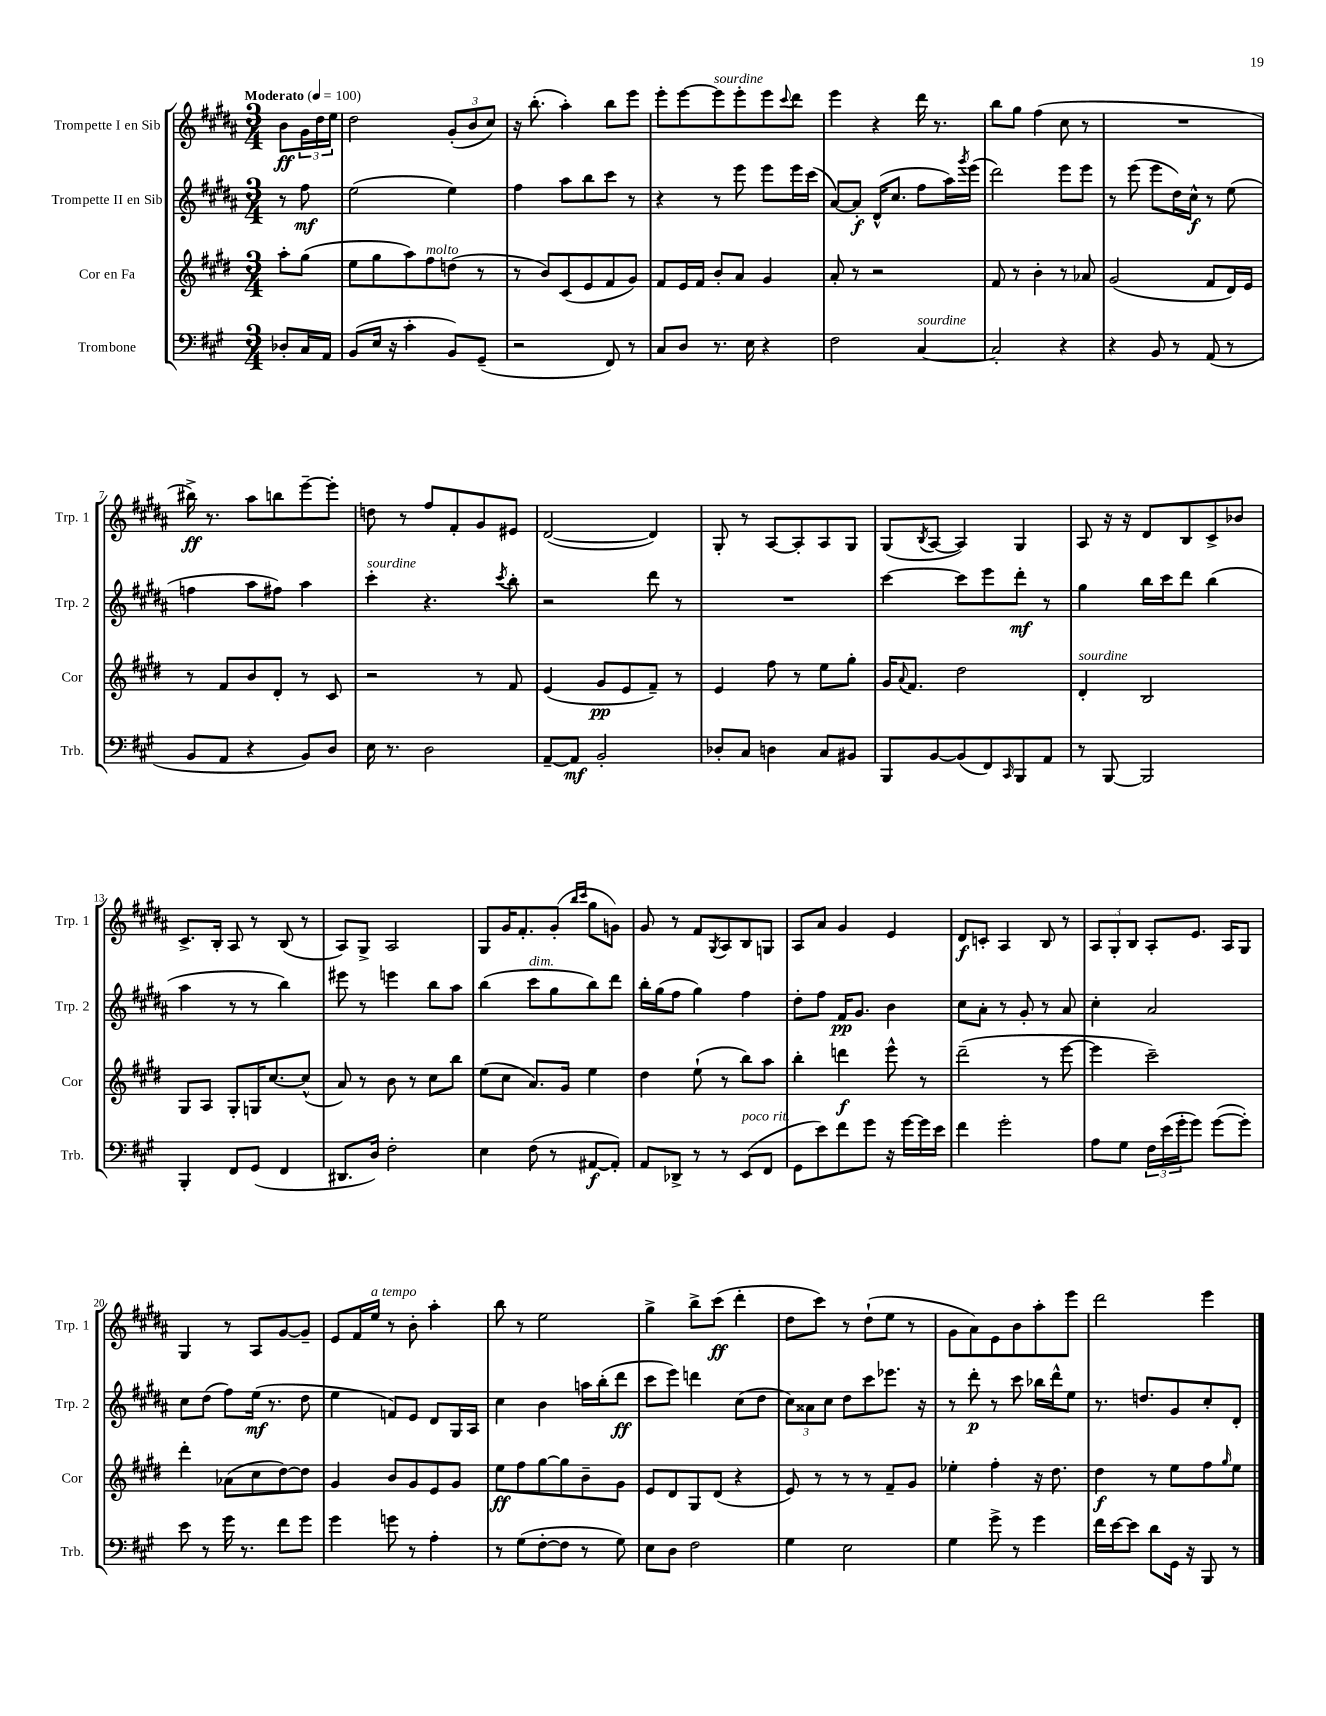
<<
\new StaffGroup <<
\new Staff = "s0" \with { instrumentName = "Trompette I en Sib" shortInstrumentName = "Trp. 1" } {
    \clef treble \key b \major \numericTimeSignature \time 3/4 \partial 4 \tempo "Moderato" 4 = 100
    b'8\ff \tuplet 3/2 { gis'16 dis''16 e''16 } |
    dis''2 \tuplet 3/2 { gis'8-.( b'8 cis''8) } |
    r16 b''8.-.( ais''4-.) b''8 e'''8 |
    e'''8-. e'''8~ e'''8^\markup { \italic "sourdine" } e'''8-. e'''8 \appoggiatura { cis'''8 } dis'''8 |
    e'''4 r4 dis'''16 r8. |
    b''8 gis''8 fis''4( cis''8 r8 |
    R2. |
    bis''16->\ff) r8. ais''8 b''8 e'''8~-- e'''8-. |
    d''8 r8 fis''8 fis'8-. gis'8 eis'8 |
    dis'2~( dis'4) |
    gis8-. r8 ais8~ ais8-. ais8 gis8 |
    gis8( \acciaccatura { b8 } ais8~ ais4) gis4 |
    ais8 r16 r16 dis'8 b8 cis'8-> bes'8 |
    cis'8.-> b16-. ais8 r8 b8( r8 |
    ais8) gis8-> ais2 |
    gis8 gis'16 fis'8.-. gis'8-.( \grace { b''16 cis'''16 } gis''8 g'8) |
    gis'8 r8 fis'8 \acciaccatura { gis8 } ais8 b8 g8 |
    ais8 ais'8 gis'4 e'4 |
    dis'8\f c'8-. ais4 b8 r8 |
    \tuplet 3/2 { ais8 gis8-. b8 } ais8-. e'8. ais16 gis8 |
    gis4 r8 ais8 gis'8~ gis'8-- |
    e'8 fis'16 e''16^\markup { \italic "a tempo" } r8 b'8-. ais''4-. |
    b''8 r8 e''2 |
    gis''4-> b''8-> cis'''8\ff( dis'''4-. |
    dis''8 cis'''8) r8 dis''8-!( e''8 r8 |
    gis'8 ais'8) e'8 b'8 ais''8-. e'''8 |
    dis'''2 e'''4 \bar "|." |
}
\new Staff = "s1" \with { instrumentName = "Trompette II en Sib" shortInstrumentName = "Trp. 2" } {
    \clef treble \key b \major \numericTimeSignature \time 3/4 \partial 4
    r8 fis''8\mf |
    e''2( e''4) |
    fis''4 ais''8 b''8 cis'''8 r8 |
    r4 r8 e'''8 e'''8 e'''16 cis'''16( |
    ais'8~) ais'8-.\f dis'16-^( cis''8. fis''8 ais''16) \acciaccatura { gis'''8 } e'''16( |
    dis'''2) e'''8 e'''8 |
    r8 e'''8( e'''8 dis''16) cis''16-^\f r8 e''8( |
    f''4 ais''8 fis''8) ais''4 |
    cis'''4-.^\markup { \italic "sourdine" } r4. \acciaccatura { cis'''8 } b''8-. |
    r2 dis'''8 r8 |
    R2. |
    cis'''4~ cis'''8 e'''8 dis'''8-.\mf r8 |
    gis''4 b''16 cis'''16 dis'''8 b''4( |
    ais''4 r8 r8 b''4) |
    eis'''8 r8 e'''4 b''8 ais''8 |
    b''4( cis'''8^\markup { \italic "dim." } gis''8 b''8) dis'''8 |
    b''16-. gis''16( fis''8 gis''4) fis''4 |
    dis''8-. fis''8 fis'16\pp gis'8. b'4 |
    cis''8 ais'8-. r8 gis'8-. r8 ais'8 |
    cis''4-. ais'2 |
    cis''8 dis''8( fis''8) e''16\mf( r8. dis''8 |
    e''4 f'8) e'8 dis'8 gis16 ais16 |
    cis''4 b'4 a''16 b''16-.( dis'''8\ff |
    cis'''8 e'''8) d'''4 cis''8( dis''8 |
    \tuplet 3/2 { cis''8) aisis'8 cis''8 } dis''8 cis'''8 ees'''8. r16 |
    r8 dis'''8-.\p r8 cis'''8 bes''16 dis'''16-^ e''8 |
    r8. d''8. gis'8 cis''8-. dis'8-. \bar "|." |
}
\new Staff = "s2" \with { instrumentName = "Cor en Fa" shortInstrumentName = "Cor" } {
    \clef treble \key e \major \numericTimeSignature \time 3/4 \partial 4
    a''8-. gis''8( |
    e''8 gis''8 a''8) fis''8^\markup { \italic "molto" } d''8( r8 |
    r8 b'8) cis'8( e'8 fis'8 gis'8) |
    fis'8 e'16 fis'16 b'8-. a'8 gis'4 |
    a'8-. r8 r2 |
    fis'8 r8 b'4-. r8 aes'8 |
    gis'2( fis'8 dis'16) e'16 |
    r8 fis'8 b'8 dis'8-. r8 cis'8 |
    r2 r8 fis'8 |
    e'4( gis'8\pp e'8 fis'8--) r8 |
    e'4 fis''8 r8 e''8 gis''8-. |
    gis'16 \appoggiatura { a'8 } fis'8. dis''2 |
    dis'4-.^\markup { \italic "sourdine" } b2 |
    gis8 a8 gis8-. g16 cis''8.~ cis''8-^( |
    a'8) r8 b'8 r8 cis''8 b''8 |
    e''8( cis''8 a'8.) gis'16 e''4 |
    dis''4 e''8-!( r8 b''8) a''8 |
    b''4-. d'''4\f e'''8-^ r8 |
    dis'''2--( r8 e'''8~ |
    e'''4 cis'''2--) |
    dis'''4-. aes'8( cis''8 dis''8~) dis''8 |
    gis'4 b'8 gis'8 e'8 gis'8 |
    e''8\ff fis''8 gis''8~ gis''8 b'8-- gis'8 |
    e'8 dis'8 gis8 dis'8( r4 |
    e'8) r8 r8 r8 fis'8-- gis'8 |
    ees''4-. fis''4-. r16 dis''8. |
    dis''4\f r8 e''8 fis''8 \grace { gis''16 } e''8 \bar "|." |
}
\new Staff = "s3" \with { instrumentName = "Trombone" shortInstrumentName = "Trb." } {
    \clef bass \key a \major \numericTimeSignature \time 3/4 \partial 4
    des8-. cis16 a,16 |
    b,8( e16 r16 cis'4-. b,8) gis,8--( |
    r2 fis,8) r8 |
    cis8 d8 r8. e16 r4 |
    fis2 cis4~^\markup { \italic "sourdine" } |
    cis2-. r4 |
    r4 b,8 r8 a,8( r8 |
    b,8 a,8 r4 b,8) d8 |
    e16 r8. d2 |
    a,8~-- a,8\mf b,2-. |
    des8-. cis8 d4 cis8 bis,8 |
    b,,8 b,8~ b,8( fis,8) \grace { cis,16 } b,,8 a,8 |
    r8 b,,8~ b,,2 |
    b,,4-. fis,8 gis,8( fis,4 |
    dis,8. d16) fis2-. |
    e4 fis8( r8 ais,8~\f ais,8-.) |
    a,8 des,8-> r8 r8 e,8^\markup { \italic "poco rit." }( fis,8 |
    gis,8 e'8) fis'8 gis'8 r16 gis'16~ gis'16 e'16 |
    fis'4 gis'2-. |
    a8 gis8 \tuplet 3/2 { fis16 e'16( gis'16-. } gis'8) gis'8~( gis'8-.) |
    e'8 r8 gis'16 r8. fis'8 gis'8 |
    gis'4 g'8 r8 a4-. |
    r8 gis8( fis8~-. fis8 r8 gis8) |
    e8 d8 fis2 |
    gis4 e2 |
    gis4 gis'8-> r8 gis'4 |
    fis'16 e'16~ e'8 d'8 gis,16 r16 b,,8 r8 \bar "|." |
}
>>
>>
